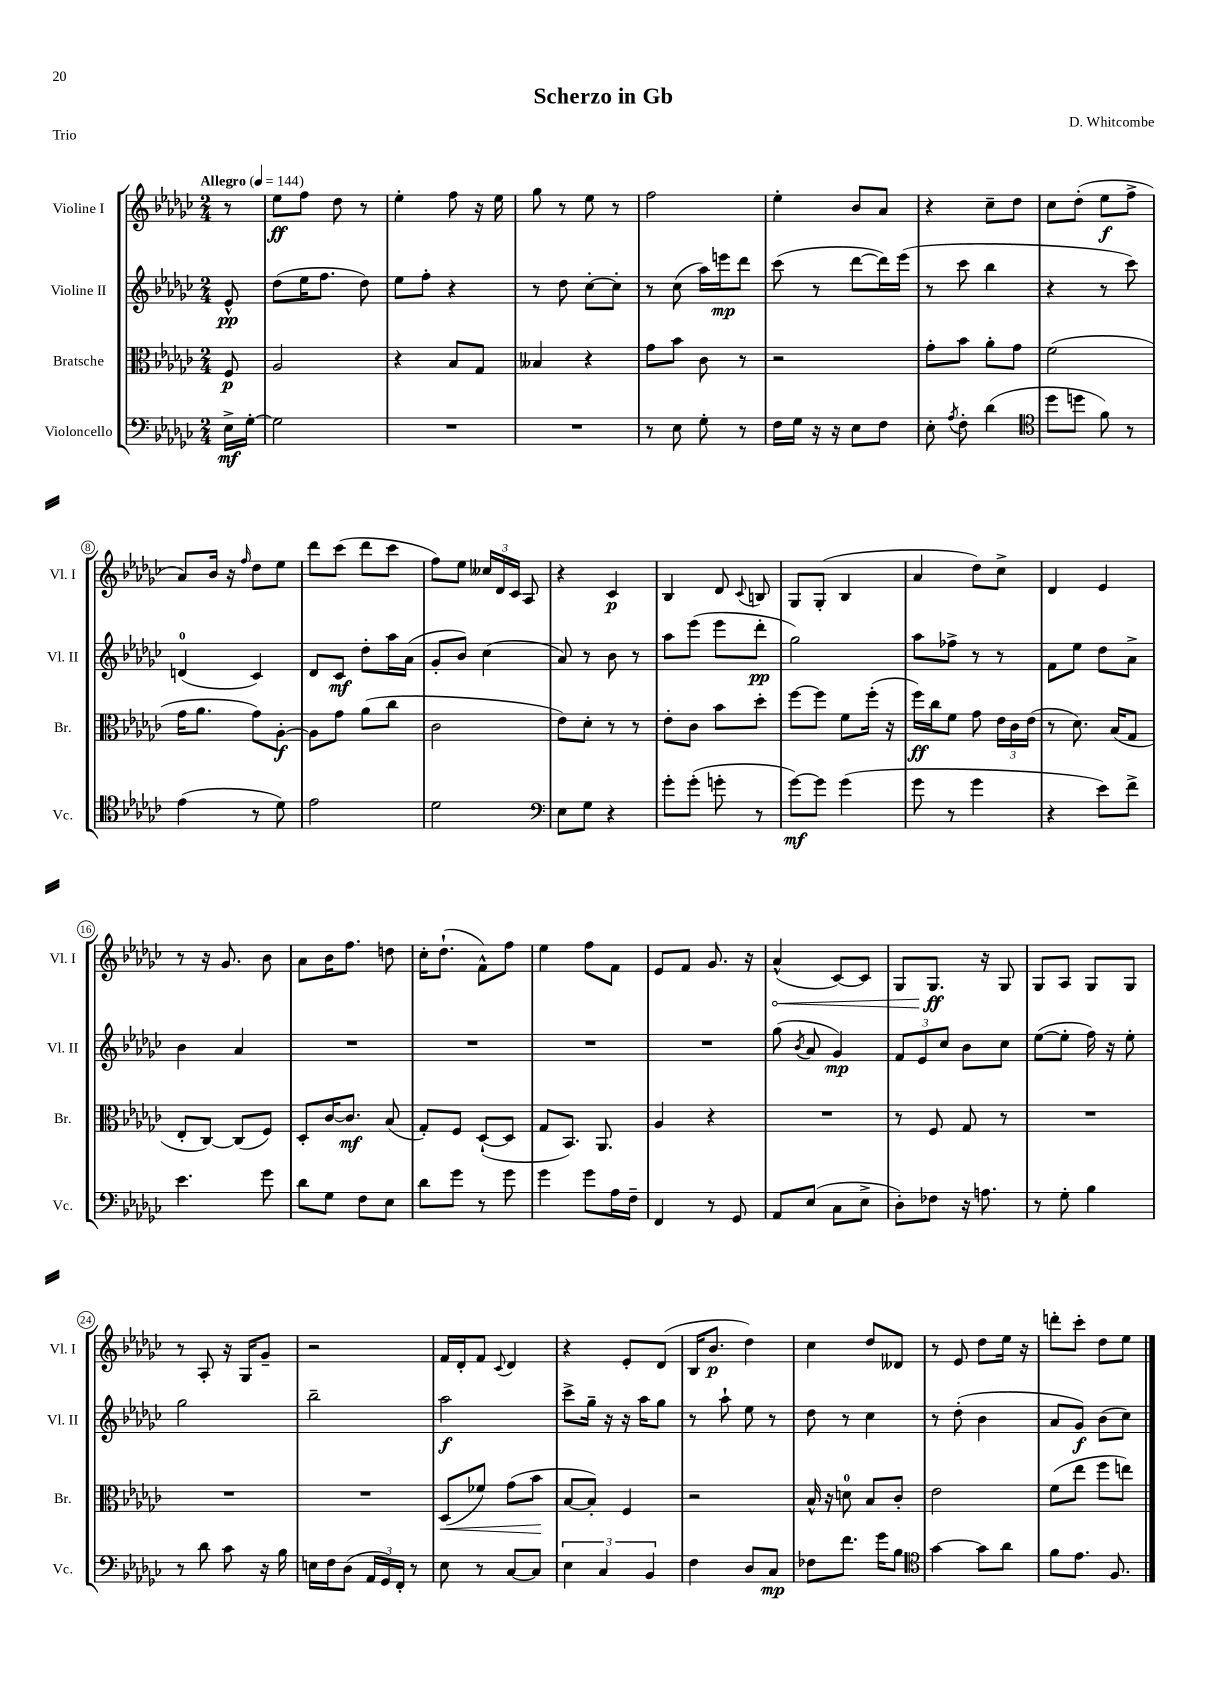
\header { title = "Scherzo in Gb" composer = "D. Whitcombe" piece = "Trio" }
<<
\new StaffGroup <<
\new Staff = "s0" \with { instrumentName = "Violine I" shortInstrumentName = "Vl. I" } {
    \clef treble \key ges \major \numericTimeSignature \time 2/4 \partial 8 \tempo "Allegro" 4 = 144
    \autoBeamOff r8 |
    ees''8[\ff f''8] des''8 r8 |
    ees''4-. f''8 r16 ees''16 |
    ges''8 r8 ees''8 r8 |
    f''2 |
    ees''4-. bes'8[ aes'8] |
    r4 ces''8[-- des''8] |
    ces''8[ des''8]-.( ees''8[\f f''8]-> |
    aes'8[) bes'16] r16 \grace { f''16 } des''8[ ees''8] |
    des'''8[ ces'''8]( des'''8[ ces'''8] |
    f''8[) ees''8] \tuplet 3/2 { ceses''16[ des'16 ces'16] } aes8 |
    r4 ces'4\p |
    bes4 des'8 \appoggiatura { ces'8 } b8 |
    ges8[ ges8]-.( bes4 |
    aes'4 des''8[) ces''8]-> |
    des'4 ees'4 |
    r8 r16 ges'8. bes'8 |
    aes'8[ bes'16 f''8.] d''8 |
    ces''16[-. des''8.]-!( f'8[-^) f''8] |
    ees''4 f''8[ f'8] |
    ees'8[ f'8] ges'8. r16 |
    \once \override Hairpin.circled-tip = ##t aes'4-^\<( ces'8[~) ces'8] |
    ges8[ ges8.]\ff\! r16 ges8 |
    ges8[ aes8] ges8[ ges8] |
    r8 aes8-. r16 ges16[ ges'8]-- |
    r2 |
    f'16[ des'16-. f'8] \appoggiatura { ces'8 } des'4 |
    r4 ees'8[-. des'8]( |
    bes16[ bes'8.]\p des''4) |
    ces''4 des''8[ deses'8] |
    r8 ees'8 des''8[ ees''16] r16 |
    d'''8[-. ces'''8]-. des''8[ ees''8] \bar "|." |
}
\new Staff = "s1" \with { instrumentName = "Violine II" shortInstrumentName = "Vl. II" } {
    \clef treble \key ges \major \numericTimeSignature \time 2/4 \partial 8
    \autoBeamOff ees'8-^\pp |
    des''8[( ees''16 f''8.] des''8) |
    ees''8[ f''8]-. r4 |
    r8 des''8 ces''8[~-. ces''8]-. |
    r8 ces''8( aes''16[) e'''16\mp des'''8] |
    ces'''8( r8 des'''8[~ des'''16) ees'''16]( |
    r8 ces'''8 bes''4 |
    r4 r8 ces'''8) |
    d'4-0( ces'4) |
    des'8[ ces'8]\mf des''8[-. aes''16 aes'16]( |
    ges'8[-. bes'8]) ces''4( |
    aes'8) r8 bes'8 r8 |
    aes''8[ ees'''8]( ees'''8[ des'''8]-.\pp |
    ges''2) |
    aes''8[ fes''8]-> r8 r8 |
    f'8[ ees''8] des''8[ aes'8]-> |
    bes'4 aes'4 |
    R2 |
    R2 |
    R2 |
    R2 |
    ges''8( \acciaccatura { bes'8 } aes'8 ges'4\mp) |
    \tuplet 3/2 { f'8[ ees'8 ces''8] } bes'8[ ces''8] |
    ees''8[~( ees''8]-. f''16) r16 ees''8-. |
    ges''2 |
    bes''2-- |
    aes''2\f |
    ces'''8[-> ges''16]-- r16 r16 aes''16[ ges''8] |
    r8 aes''8-! ees''8 r8 |
    des''8 r8 ces''4 |
    r8 des''8-.( bes'4 |
    aes'8[ ges'8]\f) bes'8[( ces''8]) \bar "|." |
}
\new Staff = "s2" \with { instrumentName = "Bratsche" shortInstrumentName = "Br." } {
    \clef alto \key ges \major \numericTimeSignature \time 2/4 \partial 8
    \autoBeamOff f8\p |
    aes2 |
    r4 bes8[ ges8] |
    beses4 r4 |
    ges'8[ bes'8] ces'8 r8 |
    r2 |
    ges'8[-. bes'8] aes'8[-. ges'8] |
    f'2( |
    ges'16[ aes'8.] ges'8[) aes8]~-.\f |
    aes8[ ges'8] aes'8[( ces''8] |
    ces'2 |
    ees'8[) des'8]-. r8 r8 |
    ees'8[-. ces'8] bes'8[ des''8]-. |
    f''8[~ f''8] f'8[ f''16]-.( r16 |
    f''16[\ff) ces''16 f'8] ges'8 \tuplet 3/2 { ees'16[ ces'16 ees'16]( } |
    r8 des'8.) bes16[( ges8] |
    ees8[-. ces8]~) ces8[( f8]) |
    des8[-. ces'16~ ces'8.]\mf bes8( |
    ges8[-.) f8] des8[~-!( des8] |
    ges8[ bes,8.]) aes,8. |
    aes4 r4 |
    R2 |
    r8 f8 ges8 r8 |
    R2 |
    R2 |
    R2 |
    des8[\<( fes'8]) ges'8[( bes'8]\! |
    bes8[~ bes8]-.) f4 |
    r2 |
    bes16-^ r16 d'8-0 bes8[ ces'8]-. |
    ees'2 |
    f'8[( ees''8] f''8[ e''8]) \bar "|." |
}
\new Staff = "s3" \with { instrumentName = "Violoncello" shortInstrumentName = "Vc." } {
    \clef bass \key ges \major \numericTimeSignature \time 2/4 \partial 8
    \autoBeamOff ees16[->\mf ges16]~-. |
    ges2 |
    R2 |
    R2 |
    r8 ees8 ges8-. r8 |
    f16[ ges16] r16 r16 ees8[ f8] |
    ees8-. \acciaccatura { aes8 } f8-. des'4( |
    \clef tenor des''8[ d''8] f'8) r8 |
    ees'4( r8 des'8) |
    ees'2 |
    des'2 |
    \clef bass ees8[ ges8] r4 |
    ges'8[-. ges'8]-.( g'8-. r8 |
    ges'8[~\mf) ges'8] ges'4( |
    ges'8 r8 ges'4 |
    r4 ees'8[) f'8]-> |
    ees'4. ges'8 |
    des'8[ ges8] f8[ ees8] |
    des'8[ ges'8] r8 ges'8 |
    ges'4 ges'8[ aes16 f16]-- |
    f,4 r8 ges,8 |
    aes,8[ ees8]( ces8[ ees8]-> |
    des8[-.) fes8] r16 a8. |
    r8 ges8-. bes4 |
    r8 des'8 ces'8 r16 bes16 |
    e16[ f16 des8]( \tuplet 3/2 { aes,16[ ges,16) f,16]-. } r8 |
    ees8 r8 ces8[~ ces8] |
    \tuplet 3/2 { ees4 ces4 bes,4 } |
    f4 des8[ ces8]\mp |
    fes8[ f'8.] ges'16[ bes8] |
    \clef tenor ges'4~ ges'8[ aes'8] |
    f'8[ ees'8.] f8. \bar "|." |
}
>>
>>
\layout { \context { \Score \override BarNumber.stencil = #(make-stencil-circler 0.1 0.3 ly:text-interface::print) } }
